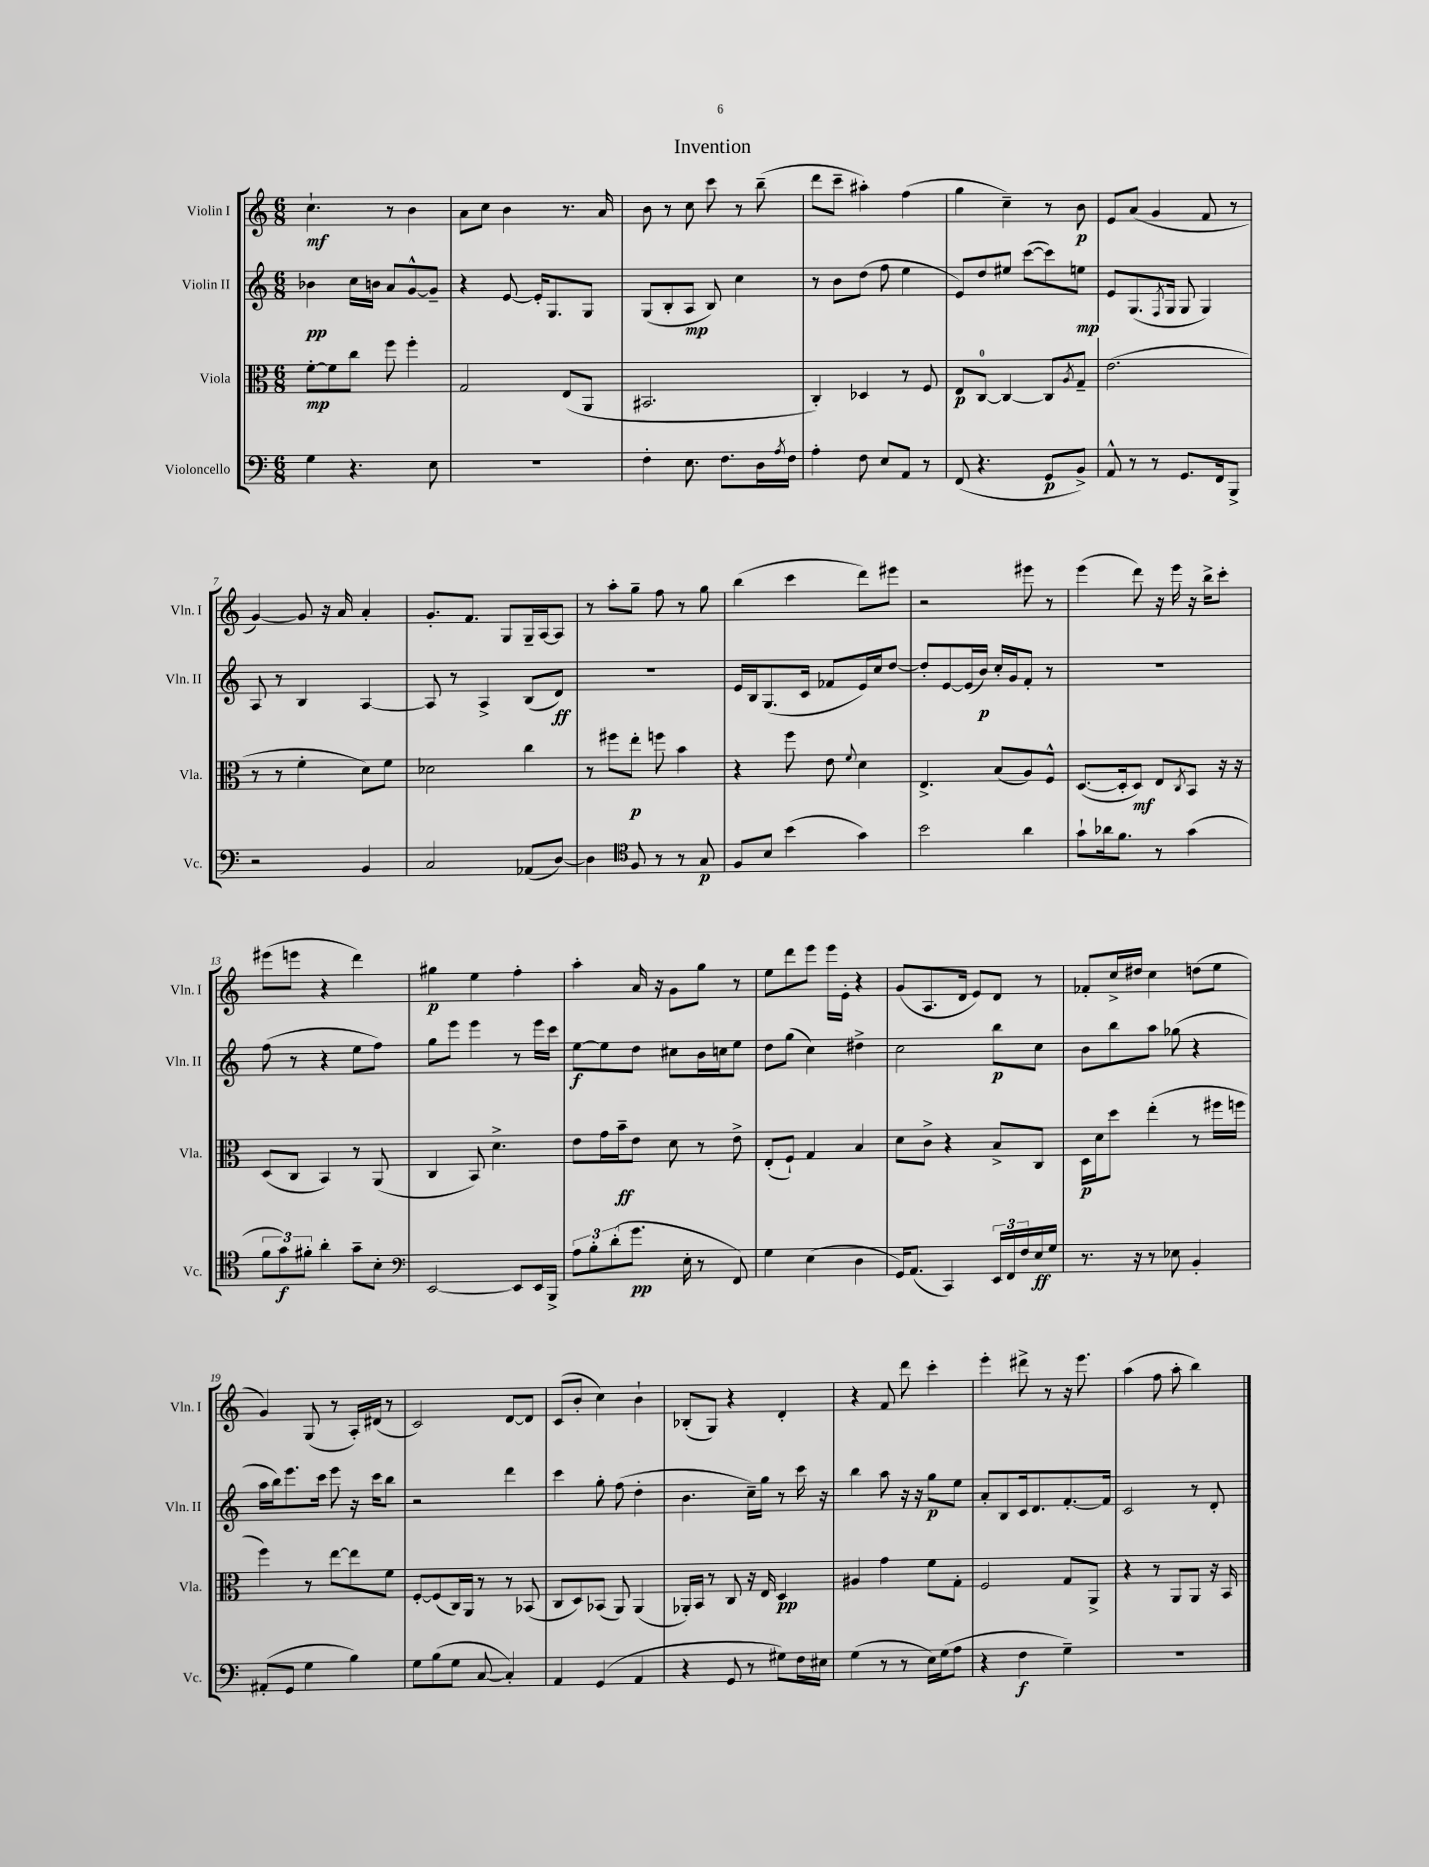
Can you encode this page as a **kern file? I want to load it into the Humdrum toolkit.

**kern	**kern	**kern	**kern
*staff4	*staff3	*staff2	*staff1
*clefF4	*clefC3	*clefG2	*clefG2
*k[]	*k[]	*k[]	*k[]
*M6/8	*M6/8	*M6/8	*M6/8
4G	[8f'	4b-	4.cc`
.	8f]	.	.
4.r	8cc	16cc	.
.	.	16b	.
.	8ff	8a	8r
.	4ff'	[8g^^	4b
8E	.	8g~]	.
=	=	=	=
2.r	2G	4r	8a
.	.	.	8cc
.	.	[8e	4b
.	.	16e']	.
.	.	8.G	.
.	(8E	.	8.r
.	8AA	8G	.
.	.	.	16a
=	=	=	=
4F'	2.BB#	(8G	8b
.	.	8B'	8r
8.E	.	8A	8cc
.	.	8B)	8ccc
8.F	.	.	.
.	.	4cc	8r
16D	.	.	(8bb~
8qA	.	.	.
16F	.	.	.
=	=	=	=
4A'	4C')	8r	8ddd
.	.	8b	8ccc~
8F	4D-	(8dd	4aa#')
8E	.	8ff	.
8AA	8r	4ee	(4ff
8r	8F	.	.
=	=	=	=
(8FF	8E	8e)	4gg
4.r	[8C	8dd	.
.	4C_	8ee#	4cc~)
.	.	([8ccc	.
8GG	8C]	8ccc])	8r
.	8qA	.	.
8BB^)	8G~	8ee	8b
=	=	=	=
8AA^^	(2.e	8e	8e
8r	.	(8.G	(8a
8r	.	.	4g
.	.	8qF	.
.	.	16G	.
8.GG	.	8G	.
.	.	4G)	8f
16FF	.	.	.
8BBB^	.	.	8r
=	=	=	=
2r	8r	8A	[4g)
.	8r	8r	.
.	4f'	4B	8g]
.	.	.	16r
.	.	.	16a
4BB	8d)	[4A	4a'
.	8f	.	.
=	=	=	=
2C	2d-	8A]	8.g'
.	.	8r	.
.	.	.	8.f
.	.	4A^	.
.	.	.	8G
(8AA-	4cc	(8B	16G~
.	.	.	[16A
[8D)	.	8d)	8A]
=	=	=	=
4D]	8r	2.r	8r
.	8ff#	.	8aa'
*clefC4	*	*	*
8F	8ee'	.	8gg~
8r	8ff	.	8ff
8r	4b	.	8r
8G	.	.	8gg
=	=	=	=
8F	4r	16e	(4bb
.	.	16B	.
8B	.	(8.G	.
(4b	8ff	.	4ccc
.	.	16c	.
.	8e	8f-	.
.	8qqf	.	.
4g)	4d	16e)	8ddd)
.	.	16cc	.
.	.	[8dd	8eee#
=	=	=	=
2b	4.E^	8dd']	2r
.	.	[8e	.
.	.	(16e]	.
.	.	16b)	.
.	(8B	16cc'	.
.	.	16g	.
4a	8A)	8f'	8eee#
.	8F^^	8r	8r
=	=	=	=
8g`	([8.D	2.r	(4eee
16a-	.	.	.
8.f	16D']	.	.
.	8D)	.	8ddd)
8r	8E	.	16r
.	.	.	16eee
.	8qC	.	.
(4g	8BB	.	16r
.	.	.	16bb^
.	16r	.	8ccc'
.	16r	.	.
=	=	=	=
12f	(8D	(8ff	(8eee#
12g)	.	.	.
.	8C	8r	8eee
12f#'	.	.	.
4a'	4BB)	4r	4r
8g~	8r	8ee	4ddd)
8B'	(8AA	8ff)	.
=	=	=	=
*clefF4	*	*	*
[2EE	4C	8gg	4gg#
.	.	8eee	.
.	8BB)	4eee	4ee
.	4.d^	.	.
8EE]	.	8r	4ff'
16EE	.	16eee	.
16BBB^	.	16ccc	.
=	=	=	=
12A	8e	[8ee	4aa'
12B'	.	.	.
.	16g	8ee]	.
(12d'	.	.	.
.	16b~	.	.
8.g	8e	8dd	16a
.	.	.	16r
.	8d	8cc#	8g
16E'	.	.	.
8r	8r	16b	8gg
.	.	16cc	.
8FF)	8e^	8ee	8r
=	=	=	=
4G	(8E'	8dd	8ee
.	8F`)	(8gg	8ddd
(4E	4G	4cc)	8eee
.	.	.	16eee
.	.	.	16e'
4D	4B	4dd#^	4r
=	=	=	=
16GG)	8d	2cc	(8g
(8.AA	.	.	.
.	8c^	.	8.A
4CC)	4r	.	.
.	.	.	16d
.	.	.	8e)
24EE	8B^	8bb	8d
24FF	.	.	.
24F	.	.	.
16E	8C	8cc	8r
16G	.	.	.
=	=	=	=
8.r	16D	8b	8f-'
.	16d	.	.
.	8dd	8bb	16cc^
16r	.	.	16dd#
8r	(4ee'	8aa	4cc
8E-	.	(8gg-	.
4BB'	8r	4r	(8dd
.	16ff#	.	8ee
.	16ff	.	.
=	=	=	=
(8AA#'	4ff)	16aa	4g)
.	.	16bb)	.
8GG	.	8.eee	.
4G	8r	.	(8G
.	.	16ccc	.
.	[8ee	8eee	8r
4B)	8ee]	16r	16A')
.	.	16ccc	(16d#
.	8f	8bb	8r
=	=	=	=
8G	[8F'	2r	2c)
(8B	(8F]	.	.
8G	16C)	.	.
.	16AA	.	.
[8C	8r	.	.
4C'])	8r	4ddd	[8d
.	(8BB-	.	8d]
=	=	=	=
4AA	8C	4ccc	(8c
.	8D)	.	8b'
(4GG	(8BB-	8gg'	4cc)
.	8AA)	(8ff	.
4AA	(4AA	4dd'	4b`
=	=	=	=
4r	16AA-')	4.b	(8B-'
.	16BB	.	.
.	8r	.	8G)
8GG	8C	.	4r
8r	16r	16cc~)	.
.	16E	16gg	.
8G#)	4D	8r	4d'
16F	.	16ccc	.
16E#	.	16r	.
=	=	=	=
(4G	4A#	4bb	4r
8r	4g	8aa	8f
8r	.	16r	8ddd
.	.	16r	.
16E)	8f	8gg	4ccc'
(16G	.	.	.
8A	8G'	8ee	.
=	=	=	=
4r	2F	8a'	4eee'
.	.	8B	.
4F	.	16c	8ddd#^
.	.	8.d	.
.	.	.	8r
4G~)	8G	[8.f'	16r
.	.	.	8.eee
.	8AA^	.	.
.	.	16f]	.
=	=	=	=
2.r	4r	2c	(4aa
.	8r	.	8ff
.	8AA	.	8aa'
.	8AA	8r	4bb)
.	16r	8d'	.
.	16BB	.	.
==	==	==	==
*-	*-	*-	*-
